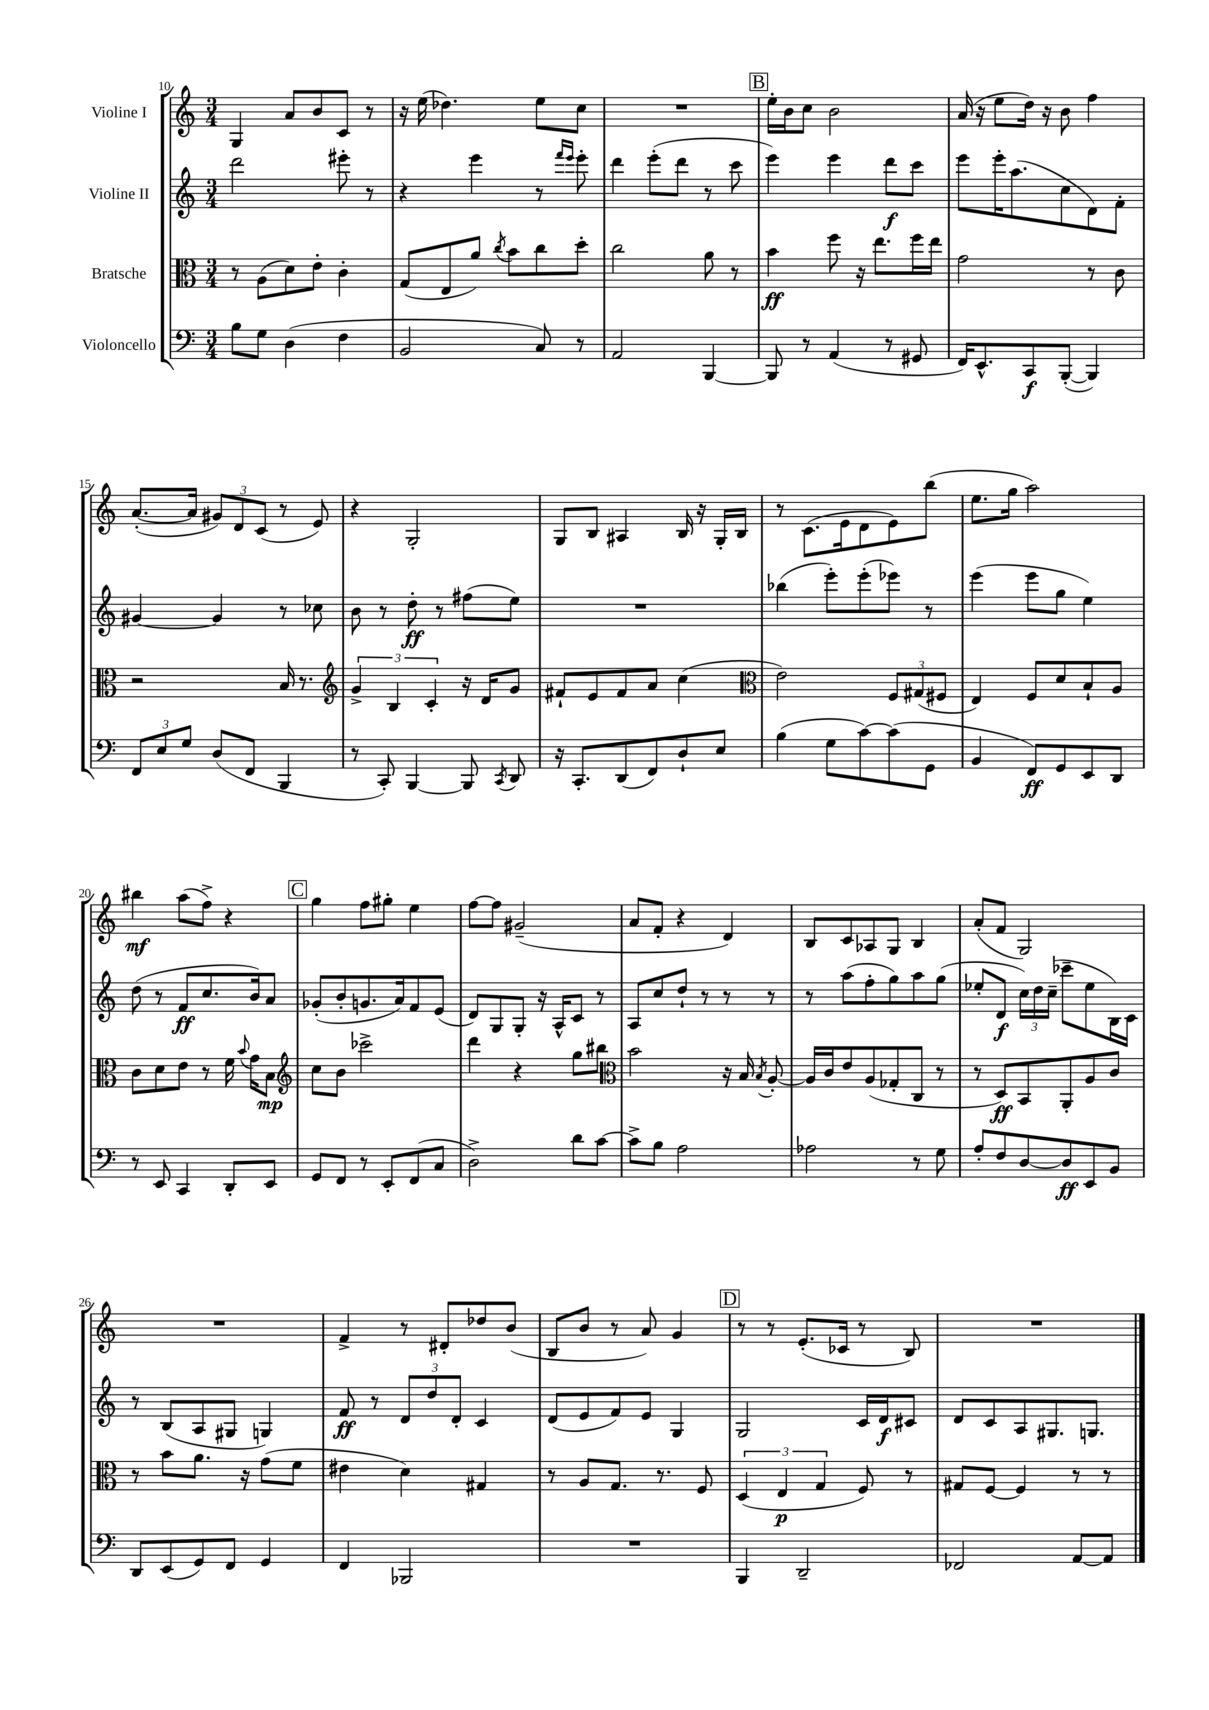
<<
\new StaffGroup <<
\new Staff = "s0" \with { instrumentName = "Violine I" } {
    \clef treble \key c \major \numericTimeSignature \time 3/4
    \autoBeamOff g4 a'8[ b'8 c'8] r8 |
    r16 e''16( des''4.) e''8[ c''8] |
    R2. |
    \mark \markup { \box "B" } e''16[-. b'16 c''8] b'2 |
    a'16( r16 e''8[ d''16]) r16 b'8 f''4 |
    a'8.[~-.( a'16] \tuplet 3/2 { gis'8[) d'8 c'8]( } r8 e'8) |
    r4 g2-. |
    g8[ b8] ais4 b16 r16 g16[-. b16] |
    r8 c'8.[( e'16 d'8 e'8) b''8]( |
    e''8.[ g''16] a''2) |
    bis''4\mf a''8[( f''8]->) r4 |
    \mark \markup { \box "C" } g''4 f''8[ gis''8]-. e''4 |
    f''8[~ f''8] gis'2--( |
    a'8[ f'8]-. r4 d'4) |
    b8[ c'8 aes8 g8] b4 |
    a'8[-.( f'8] g2) |
    R2. |
    f'4-> r8 dis'8[-. des''8 b'8]( |
    b8[ b'8] r8 a'8) g'4 |
    \mark \markup { \box "D" } r8 r8 e'8.[-.( ces'16] r8 b8) |
    R2. \bar "|." |
}
\new Staff = "s1" \with { instrumentName = "Violine II" } {
    \clef treble \key c \major \numericTimeSignature \time 3/4
    \autoBeamOff d'''2 eis'''8-. r8 |
    r4 e'''4 r8 \grace { f'''16[ e'''16] } e'''8-. |
    d'''4 e'''8[-.( d'''8] r8 c'''8 |
    \mark \markup { \box "B" } e'''4) e'''4 d'''8[\f c'''8] |
    e'''8[ e'''16-. a''8.( c''8 d'8) f'8]-. |
    gis'4~ gis'4 r8 ces''8 |
    b'8 r8 d''8-.\ff r8 fis''8[( e''8]) |
    R2. |
    bes''4( e'''8[-.) e'''8-.( ees'''8]) r8 |
    e'''4( e'''8[ g''8] e''4) |
    d''8( r8 f'8[\ff c''8. b'16) a'8] |
    \mark \markup { \box "C" } ges'8[-.( b'8-. g'8. a'16) f'8 e'8]( |
    d'8[) g8 g8]-. r16 a16[-^ c'8] r8 |
    a8[ c''8 d''8]-! r8 r8 r8 |
    r8 a''8[( f''8-. g''8) a''8 g''8]( |
    ees''8[-. d'8]\f \tuplet 3/2 { c''16[) d''16 c''16]--( } ces'''8[-- ees''8 b16) c'16] |
    r8 b8[( a8 gis8] g4) |
    f'8\ff r8 \tuplet 3/2 { d'8[ d''8 d'8]-. } c'4 |
    d'8[( e'8 f'8) e'8] g4 |
    \mark \markup { \box "D" } g2 c'16[ d'16\f cis'8] |
    d'8[ c'8 a8 gis8. g8.] \bar "|." |
}
\new Staff = "s2" \with { instrumentName = "Bratsche" } {
    \clef alto \key c \major \numericTimeSignature \time 3/4
    \autoBeamOff r8 a8[( d'8) e'8]-. c'4-. |
    g8[( e8 a'8]) \acciaccatura { c''8 } b'8[ c''8 d''8]-. |
    c''2 a'8 r8 |
    \mark \markup { \box "B" } b'4\ff f''8 r16 e''8.[ f''16 e''16] |
    g'2 r8 c'8 |
    r2 b16 r8. |
    \clef treble \tuplet 3/2 { g'4-> b4 c'4-. } r16 d'16[ g'8] |
    fis'8[-! e'8 fis'8 a'8] c''4( |
    \clef alto e'2) \tuplet 3/2 { f8[ gis8( fis8] } |
    e4) f8[ d'8 b8-! a8] |
    c'8[ d'8 e'8] r8 f'16 \appoggiatura { b'8 } g'16[ b8]\mp |
    \mark \markup { \box "C" } \clef treble c''8[ b'8] ces'''2-> |
    d'''4 r4 g''8[ bis''8] |
    \clef alto b'2 r16 b16 \acciaccatura { b8 } a8~-. |
    a16[ c'16 e'8 a8( ges8-. c8] r8 |
    r8 d8[\ff) b,8 a,8-. a8 c'8] |
    r8 b'8[ a'8.] r16 g'8[( f'8] |
    eis'4 d'4) gis4 |
    r8 a8[ g8.] r8. f8 |
    \mark \markup { \box "D" } \tuplet 3/2 { d4( e4\p g4 } f8) r8 |
    gis8[ f8]~ f4 r8 r8 \bar "|." |
}
\new Staff = "s3" \with { instrumentName = "Violoncello" } {
    \clef bass \key c \major \numericTimeSignature \time 3/4
    \autoBeamOff b8[ g8] d4( f4 |
    b,2 c8) r8 |
    a,2 b,,4~ |
    \mark \markup { \box "B" } b,,8 r8 a,4( r8 gis,8 |
    f,16[) e,8.-^ c,8\f b,,8]~-.( b,,4) |
    \tuplet 3/2 { f,8[ e8 g8] } d8[( f,8] b,,4 |
    r8 c,8-.) b,,4~ b,,8 \acciaccatura { c,8 } d,8 |
    r16 c,8.[-. d,8( f,8) d8-! e8] |
    b4( g8[ c'8~) c'8( g,8] |
    b,4 f,8[\ff) g,8 e,8 d,8] |
    r8 e,8 c,4 d,8[-. e,8] |
    \mark \markup { \box "C" } g,8[ f,8] r8 e,8[-. f,8( c8] |
    d2->) d'8[ c'8]~ |
    c'8[-> b8] a2 |
    aes2 r8 g8 |
    a8[-. f8 d8~ d8\ff e,8 b,8] |
    d,8[ e,8( g,8) f,8] g,4 |
    f,4 bes,,2 |
    R2. |
    \mark \markup { \box "D" } b,,4 d,2-- |
    fes,2 a,8[~ a,8] \bar "|." |
}
>>
>>
\layout { \context { \Score currentBarNumber = #10 } }
